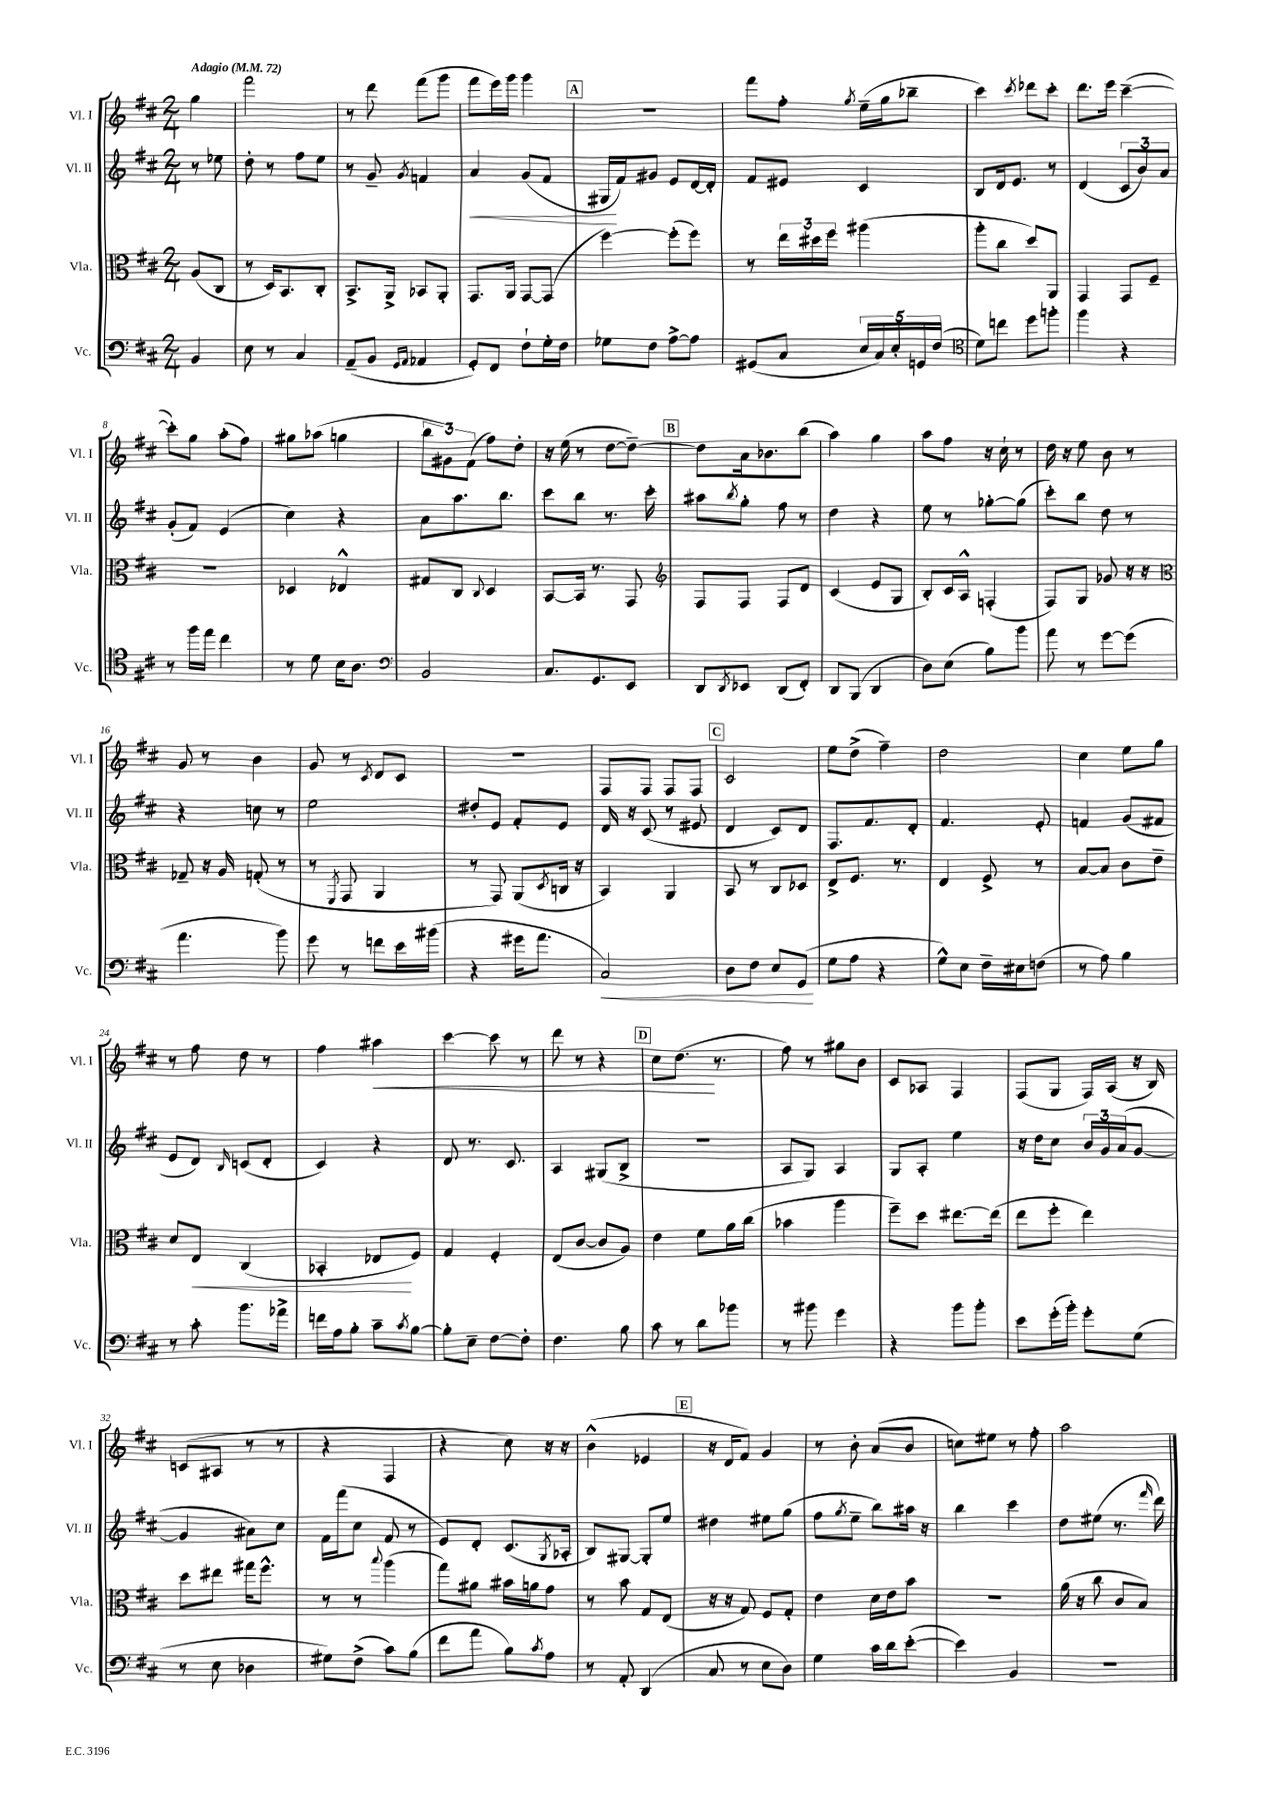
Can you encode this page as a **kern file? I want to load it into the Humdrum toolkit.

**kern	**dynam	**kern	**dynam	**kern	**dynam	**kern	**dynam
*part4	*part4	*part3	*part3	*part2	*part2	*part1	*part1
*staff4	*staff4	*staff3	*staff3	*staff2	*staff2	*staff1	*staff1
*I"Vc.	*	*I"Vla.	*	*I"Vl. II	*	*I"Vl. I	*
*I'Vc.	*	*I'Vla.	*	*I'Vl. II	*	*I'Vl. I	*
*clefF4	*	*clefC3	*	*clefG2	*	*clefG2	*
*k[f#c#]	*	*k[f#c#]	*	*k[f#c#]	*	*k[f#c#]	*
*M2/4	*	*M2/4	*	*M2/4	*	*M2/4	*
*MM72	*	*MM72	*	*MM72	*	*MM72	*
=	=	=	=	=	=	=	=
!	!	!	!	!	!	!LO:TX:a:B:t=Adagio	!
4BB/	.	(8A/L	.	8r	.	4gg\	.
.	.	8C#/J	.	8ee-X\	.	.	.
=1	=1	=1	=1	=1	=1	=1	=1
8E\	.	8r	.	8dd'\	.	2fff#\	.
8r	.	16D/KL)	.	8r	.	.	.
.	.	8.BB/	.	.	.	.	.
4C#/	.	.	.	8ff#\L	.	.	.
.	.	8C#'/J	.	8ee\J	.	.	.
=2	=2	=2	=2	=2	=2	=2	=2
(8AA~/L	.	8.BB^/L	.	8r	.	8r	.
8BB/J	.	.	.	8g~/	.	8ddd\	.
.	.	16AA^/Jk	.	.	.	.	.
16qqGG/LL	.	.	.	.	.	.	.
16qqAA/JJ	.	.	.	8qg/	.	.	.
4AA-X/	.	8BB-X/L	.	4fn/	.	(8fff#\L	.
.	.	8AA'/J	.	.	.	8ggg\J	.
=3	=3	=3	=3	=3	=3	=3	=3
!	!	!	!	!	!LO:HP:b	!	!
8GG'/L)	.	8.GG/L	.	4a/	<	8fff#\L	.
8FF#/J	.	.	.	.	.	16eee\L)	.
.	.	16AA/Jk	.	.	.	16ggg\JJ	.
8F#`\L	.	[8GG/L	.	(8g/L	.	4ggg\	.
16G'\L	.	(8GG/J]	.	8f#/J	.	.	.
16F#\JJ	.	.	.	.	.	.	.
!!LO:REH:place=s1:t=A
=4	=4	=4	=4	=4	=4	=4	=4
8G-X\L	.	[4ff#\)	.	16G#X/LL	.	2r	.
.	.	.	.	16f#/J)	[	.	.
8F#\J	.	.	.	8g#X/J	.	.	.
[8A^\L	.	(8ff#'\L]	.	8e/L	.	.	.
8A\J]	.	8ff#\J)	.	[16d/L	.	.	.
.	.	.	.	16d'/JJ]	.	.	.
=5	=5	=5	=5	=5	=5	=5	=5
(8GG#X/L	.	8r	.	8f#/L	.	8fff#\L	.
8C#/J	.	24ee\LL	.	8e#X/J	.	8ff#'\J	.
.	.	24dd#X\	.	.	.	.	.
.	.	24ff#\JJ	.	.	.	.	.
.	.	.	.	.	.	8qgg/	.
20E/LL	.	(4aa#X\	.	4c#/	.	(16ee~\LL	.
20C#/)	.	.	.	.	.	.	.
.	.	.	.	.	.	16gg\J	.
20E'/	.	.	.	.	.	.	.
.	.	.	.	.	.	8bb-X~\J	.
20GGn/	.	.	.	.	.	.	.
(20F#/JJ	.	.	.	.	.	.	.
=6	=6	=6	=6	=6	=6	=6	=6
*clefC4	*	*	*	*	*	*	*
8d\L)	.	8aa'\L	.	8B/L	.	4ccc#\)	.
8ccn\J	.	8cc#\J	.	16d/k	.	.	.
.	.	.	.	8.e/J	.	.	.
.	.	.	.	.	.	8qccc#/	.
8dd\L	.	8dd/L)	.	.	.	8ddd-X\L	.
8ffn'\J	.	8AA/J	.	8r	.	8ccc#'\J	.
=7	=7	=7	=7	=7	=7	=7	=7
4ff#\	.	4GG/	.	(4d/	.	8.ddd\L	.
.	.	.	.	.	.	16eee\Jk	.
4r	.	8GG/L	.	12c#/L	.	([4ccc#~\	.
.	.	.	.	12b/)	.	.	.
.	.	8F#~/J	.	.	.	.	.
.	.	.	.	12a/J	.	.	.
!!LO:LB:g=z
=8	=8	=8	=8	=8	=8	=8	=8
8r	.	2r	.	(8g'/L	.	8ccc#'\L])	.
16ff#\LL	.	.	.	8f#/J)	.	8gg\J	.
16ee\JJ	.	.	.	.	.	.	.
4cc#\	.	.	.	(4e/	.	(8aa'\L	.
.	.	.	.	.	.	8ff#\J)	.
=9	=9	=9	=9	=9	=9	=9	=9
8r	.	4D-X/	.	4cc#\)	.	8gg#X\L	.
8d\	.	.	.	.	.	(8aa-X\J	.
16B\KL	.	4E-X^^/	.	4r	.	4ggn\	.
8.A\J	.	.	.	.	.	.	.
=10	=10	=10	=10	=10	=10	=10	=10
*clefF4	*	*	*	*	*	*	*
2BB/	.	8G#X/L	.	8a\L	.	12bb\L	.
.	.	.	.	.	.	12g#X\)	.
.	.	8C#/J	.	8.aa\	.	.	.
.	.	.	.	.	.	(12f#\J	.
.	.	8qqC#/	.	.	.	.	.
.	.	4D/	.	.	.	8ff#\L)	.
.	.	.	.	8.bb\J	.	.	.
.	.	.	.	.	.	8dd'\J	.
=11	=11	=11	=11	=11	=11	=11	=11
8.C#/L	.	[8BB/L	.	8ccc#\L	.	16r	.
.	.	.	.	.	.	(16ee\	.
.	.	16BB/Jk]	.	8bb\J	.	8r	.
8.GG/	.	8.r	.	.	.	.	.
.	.	.	.	8.r	.	[8dd\L	.
8EE/J	.	8GG/	.	.	.	8dd~\J_)	.
.	.	.	.	16ccc#'\	.	.	.
!!LO:REH:place=s1:t=B
=12	=12	=12	=12	=12	=12	=12	=12
*	*	*clefG2	*	*	*	*	*
8DD/L	.	8F#/L	.	8aa#X\L	.	8dd\L]	.
8qDD/	.	.	.	8qbb/	.	.	.
8EE-X/J	.	8F#/J	.	8gg'\J	.	16a\k	.
.	.	.	.	.	.	8.b-X\	.
(8DD/L	.	8F#/L	.	8ff#\	.	.	.
8FF#'/J)	.	8d/J	.	8r	.	(8bb\J	.
=13	=13	=13	=13	=13	=13	=13	=13
8DD/L	.	(4c#/	.	4dd\	.	4aa\)	.
(8BBB/J	.	.	.	.	.	.	.
4DD/	.	8e/L	.	4r	.	4gg\	.
.	.	8G/J	.	.	.	.	.
=14	=14	=14	=14	=14	=14	=14	=14
8D\L)	.	8B'/L)	.	8ee\	.	8aa\L	.
(8E\J	.	16c#/L	.	8r	.	8ff#\J	.
.	.	16A^^/JJ	.	.	.	.	.
8B\L)	.	(4Fn'/	.	[8gg-X'\L	.	16r	.
.	.	.	.	.	.	16cc#`\	.
8b\J	.	.	.	(8gg-\J]	.	8r	.
=15	=15	=15	=15	=15	=15	=15	=15
8a\	.	8F#/L)	.	8ccc#'\L)	.	16dd\	.
.	.	.	.	.	.	16r	.
8r	.	8G/J	.	8bb\J	.	8ee\	.
[8g\L	.	8g-X/	.	8dd\	.	8b\	.
(8g\J]	.	16r	.	8r	.	8r	.
.	.	16r	.	.	.	.	.
!!LO:LB:g=z
=16	=16	=16	=16	=16	=16	=16	=16
*	*	*clefC3	*	*	*	*	*
4.a\	.	8G-X~/	.	4r	.	8g/	.
.	.	16r	.	.	.	8r	.
.	.	16A/	.	.	.	.	.
.	.	(8Gn'/	.	8ccn\	.	4b\	.
8b\)	.	8r	.	8r	.	.	.
=17	=17	=17	=17	=17	=17	=17	=17
8g\	.	8r	.	2ee\	.	8g/	.
.	.	8qFF#/	.	.	.	.	.
8r	.	8GG/	.	.	.	8r	.
.	.	.	.	.	.	8qc#/	.
8fn\L	.	4AA/	.	.	.	8d/L	.
16e\L	.	.	.	.	.	8c#/J	.
(16b#X\JJ	.	.	.	.	.	.	.
=18	=18	=18	=18	=18	=18	=18	=18
4r	.	8r	.	8dd#X'/L	.	2r	.
.	.	8GG/)	.	8e/J	.	.	.
16g#X\KL	.	(8AA/L	.	8f#'/L	.	.	.
8.a\J	.	.	.	.	.	.	.
.	.	8qD/	.	.	.	.	.
.	.	16Cn/Jk	.	8e/J	.	.	.
.	.	16r	.	.	.	.	.
=19	=19	=19	=19	=19	=19	=19	=19
!	!LO:HP:b	!	!	!	!	!	!
2C#/)	<	4BB/)	.	16d/	.	8F#/L	.
.	.	.	.	16r	.	.	.
.	.	.	.	(8c#/	.	8F#/J	.
.	.	4AA/	.	8r	.	8F#/L	.
.	.	.	.	8e#X/	.	8F#/J	.
!!LO:REH:place=s1:t=C
=20	=20	=20	=20	=20	=20	=20	=20
8D\L	.	8BB/	.	4d/	.	2c#/	.
8F#\J	.	8r	.	.	.	.	.
8E/L	.	8C#/L	.	8c#/L)	.	.	.
(8GG/J	.	8D-X/J	.	8d/J	.	.	.
.	[	.	.	.	.	.	.
=21	=21	=21	=21	=21	=21	=21	=21
8G\L	.	8E^/L	.	8.F#/L	.	8ee\L	.
8A\J	.	8.F#/J	.	.	.	(8dd^\J	.
.	.	.	.	8.f#/	.	.	.
4r	.	.	.	.	.	4ff#~\)	.
.	.	8.r	.	.	.	.	.
.	.	.	.	8d'/J	.	.	.
=22	=22	=22	=22	=22	=22	=22	=22
8G^^\L)	.	4E/	.	4.f#/	.	2dd\	.
8E\J	.	.	.	.	.	.	.
16F#~\LL	.	8F#^/	.	.	.	.	.
16E#X\J	.	.	.	.	.	.	.
(8Fn\J	.	8r	.	8e'/	.	.	.
=23	=23	=23	=23	=23	=23	=23	=23
8r	.	[8B/L	.	4fn/	.	4cc#\	.
8A\)	.	8B/J]	.	.	.	.	.
4B\	.	8c#\L	.	(8g/L	.	8ee\L	.
.	.	8e~\J	.	8f#X/J	.	8gg\J	.
!!LO:LB:g=z
=24	=24	=24	=24	=24	=24	=24	=24
8r	.	8d/L	.	8e/L	.	8r	.
!	!	!	!LO:HP:b	!	!	!	!
8c#'\	.	8E/J	<	8d/J)	.	8ff#\	.
.	.	.	.	16qqB/	.	.	.
8.b\L	.	(4C#/	.	(8cn/L	.	8dd\	.
.	.	.	.	8d'/J	.	8r	.
16a-X^\Jk	.	.	.	.	.	.	.
=25	=25	=25	=25	=25	=25	=25	=25
16fn\LL	.	4BB-X'/	.	4c#/)	.	4ff#\	.
16A\J	.	.	.	.	.	.	.
8B'\J	.	.	.	.	.	.	.
!	!	!	!	!	!	!	!LO:HP:b
8c#~\L	.	8E-X/L	.	4r	.	4aa#X\	<
8qc#/	.	.	.	.	.	.	.
[8B\J	.	8F#/J)	[	.	.	.	.
=26	=26	=26	=26	=26	=26	=26	=26
8B'\L]	.	4G/	.	8d/	.	[4ccc#\	.
8E~\J	.	.	.	8.r	.	.	.
[8F#\L	.	4F#'/	.	.	.	8ccc#\]	.
.	.	.	.	8.c#/	.	.	.
8F#'\J]	.	.	.	.	.	8r	.
=27	=27	=27	=27	=27	=27	=27	=27
4.F#\	.	(8E/L	.	4A/	.	8ddd\	.
.	.	[8c#/J	.	.	.	8r	.
.	.	8c#/L]	.	(8G#X/L	.	4r	.
8B\	.	8A/J)	.	8B^/J	.	.	.
!!LO:REH:place=s1:t=D
=28	=28	=28	=28	=28	=28	=28	=28
8c#\	.	4e\	.	2r	.	8cc#\L	.
8r	.	.	.	.	.	(8.dd\J	.
8d\L	.	8f#\L	.	.	.	.	.
.	.	.	.	.	.	8.r	[
8b-X\J	.	16a\L	.	.	.	.	.
.	.	(16cc#\JJ	.	.	.	.	.
=29	=29	=29	=29	=29	=29	=29	=29
8r	.	4b-X\	.	8A/L	.	8ff#\)	.
8b#X\	.	.	.	8G/J)	.	8r	.
4g\	.	4aa\	.	4A/	.	8gg#X\L	.
.	.	.	.	.	.	8b\J	.
=30	=30	=30	=30	=30	=30	=30	=30
4r	.	8ff#~\L)	.	8G/L	.	8c#/L	.
.	.	8dd\J	.	8A'/J	.	8A-X/J	.
8b\L	.	[8.ee#X\L	.	4ee\	.	4F#/	.
8b'\J	.	.	.	.	.	.	.
.	.	(16ee#\Jk]	.	.	.	.	.
=31	=31	=31	=31	=31	=31	=31	=31
8e\L	.	8ee\L	.	16r	.	(8F#/L	.
.	.	.	.	16dd\KL	.	.	.
(16g'\L	.	8ff#'\J	.	8cc#\J	.	8G/J	.
16b'\JJ)	.	.	.	.	.	.	.
8g'\L	.	4ee\)	.	24b/LL	.	16F#/LL)	.
.	.	.	.	24g/	.	.	.
.	.	.	.	.	.	(16A/JJ	.
.	.	.	.	(24a/J	.	.	.
(8G\J	.	.	.	[8g/J	.	16r	.
.	.	.	.	.	.	16B/)	.
!!LO:LB:g=z
=32	=32	=32	=32	=32	=32	=32	=32
8r	.	8dd\L	.	4g/]	.	(8cn/L	.
8E\	.	8ee#X\J	.	.	.	8A#X/J	.
4D-X\	.	16gg#X\KL	.	8a#X\L)	.	8r	.
.	.	8.ff#^^\J	.	.	.	.	.
.	.	.	.	8cc#\J	.	8r	.
=33	=33	=33	=33	=33	=33	=33	=33
8G#X\L)	.	8r	.	16f#\LL	.	4r	.
.	.	.	.	(16fff#\J	.	.	.
(8F#^\J	.	8r	.	8cc#\J	.	.	.
.	.	8qqbb/	.	.	.	.	.
8c#\L)	.	(4aa\	.	8f#/	.	4F#/	.
(8B\J	.	.	.	8r	.	.	.
=34	=34	=34	=34	=34	=34	=34	=34
8f#\L	.	8gg\L)	.	8e/L)	.	4r	.
8a\J	.	8a#X\J	.	8d'/J	.	.	.
8B\L)	.	16b#X\LL	.	(8.c#/L	.	8cc#\)	.
.	.	16an\J	.	.	.	.	.
8qc#/	.	.	.	.	.	.	.
8A\J	.	8g\J	.	.	.	16r	.
.	.	.	.	8qG/	.	.	.
.	.	.	.	16A-X'/Jk	.	16r	.
=35	=35	=35	=35	=35	=35	=35	=35
8r	.	8r	.	8B/L)	.	(4b^^\	.
8AA'/	.	8b\	.	[8G#X/J	.	.	.
(4DD/	.	8G/L	.	8G#'/L]	.	4e-X/	.
.	.	(8E/J	.	8ee/J	.	.	.
!!LO:REH:place=s1:t=E
=36	=36	=36	=36	=36	=36	=36	=36
8C#/	.	16r	.	4dd#X\	.	16r	.
.	.	16r	.	.	.	16d/KL	.
8r	.	8G/)	.	.	.	8f#/J)	.
8E\L	.	8F#/L	.	8ee#X\L	.	4g/	.
8D\J)	.	8G'/J	.	(8gg\J	.	.	.
=37	=37	=37	=37	=37	=37	=37	=37
4G\	.	4e\	.	8ff#\L	.	8r	.
.	.	.	.	8qgg/	.	.	.
.	.	.	.	8ee~\J	.	8b'\	.
16c#\LL	.	16d\LL	.	8bb\L)	.	(8a/L	.
16d\J	.	16e\J	.	.	.	.	.
([8e'\J	.	8b\J	.	16aa#X\Jk	.	8b/J	.
.	.	.	.	16r	.	.	.
=38	=38	=38	=38	=38	=38	=38	=38
4e\])	.	2r	.	4bb\	.	8ccn\L)	.
.	.	.	.	.	.	8ee#X\J	.
4BB/	.	.	.	4ccc#\	.	8r	.
.	.	.	.	.	.	8ff#'\	.
=39	=39	=39	=39	=39	=39	=39	=39
2r	.	(16a\	.	8dd\L	.	2aa\	.
.	.	16r	.	.	.	.	.
.	.	8cc#\	.	(8ee#X\J	.	.	.
.	.	8c#/L	.	8.r	.	.	.
.	.	8B/J)	.	.	.	.	.
.	.	.	.	16qqfff#/	.	.	.
.	.	.	.	16ddd\)	.	.	.
==	==	==	==	==	==	==	==
*-	*-	*-	*-	*-	*-	*-	*-
